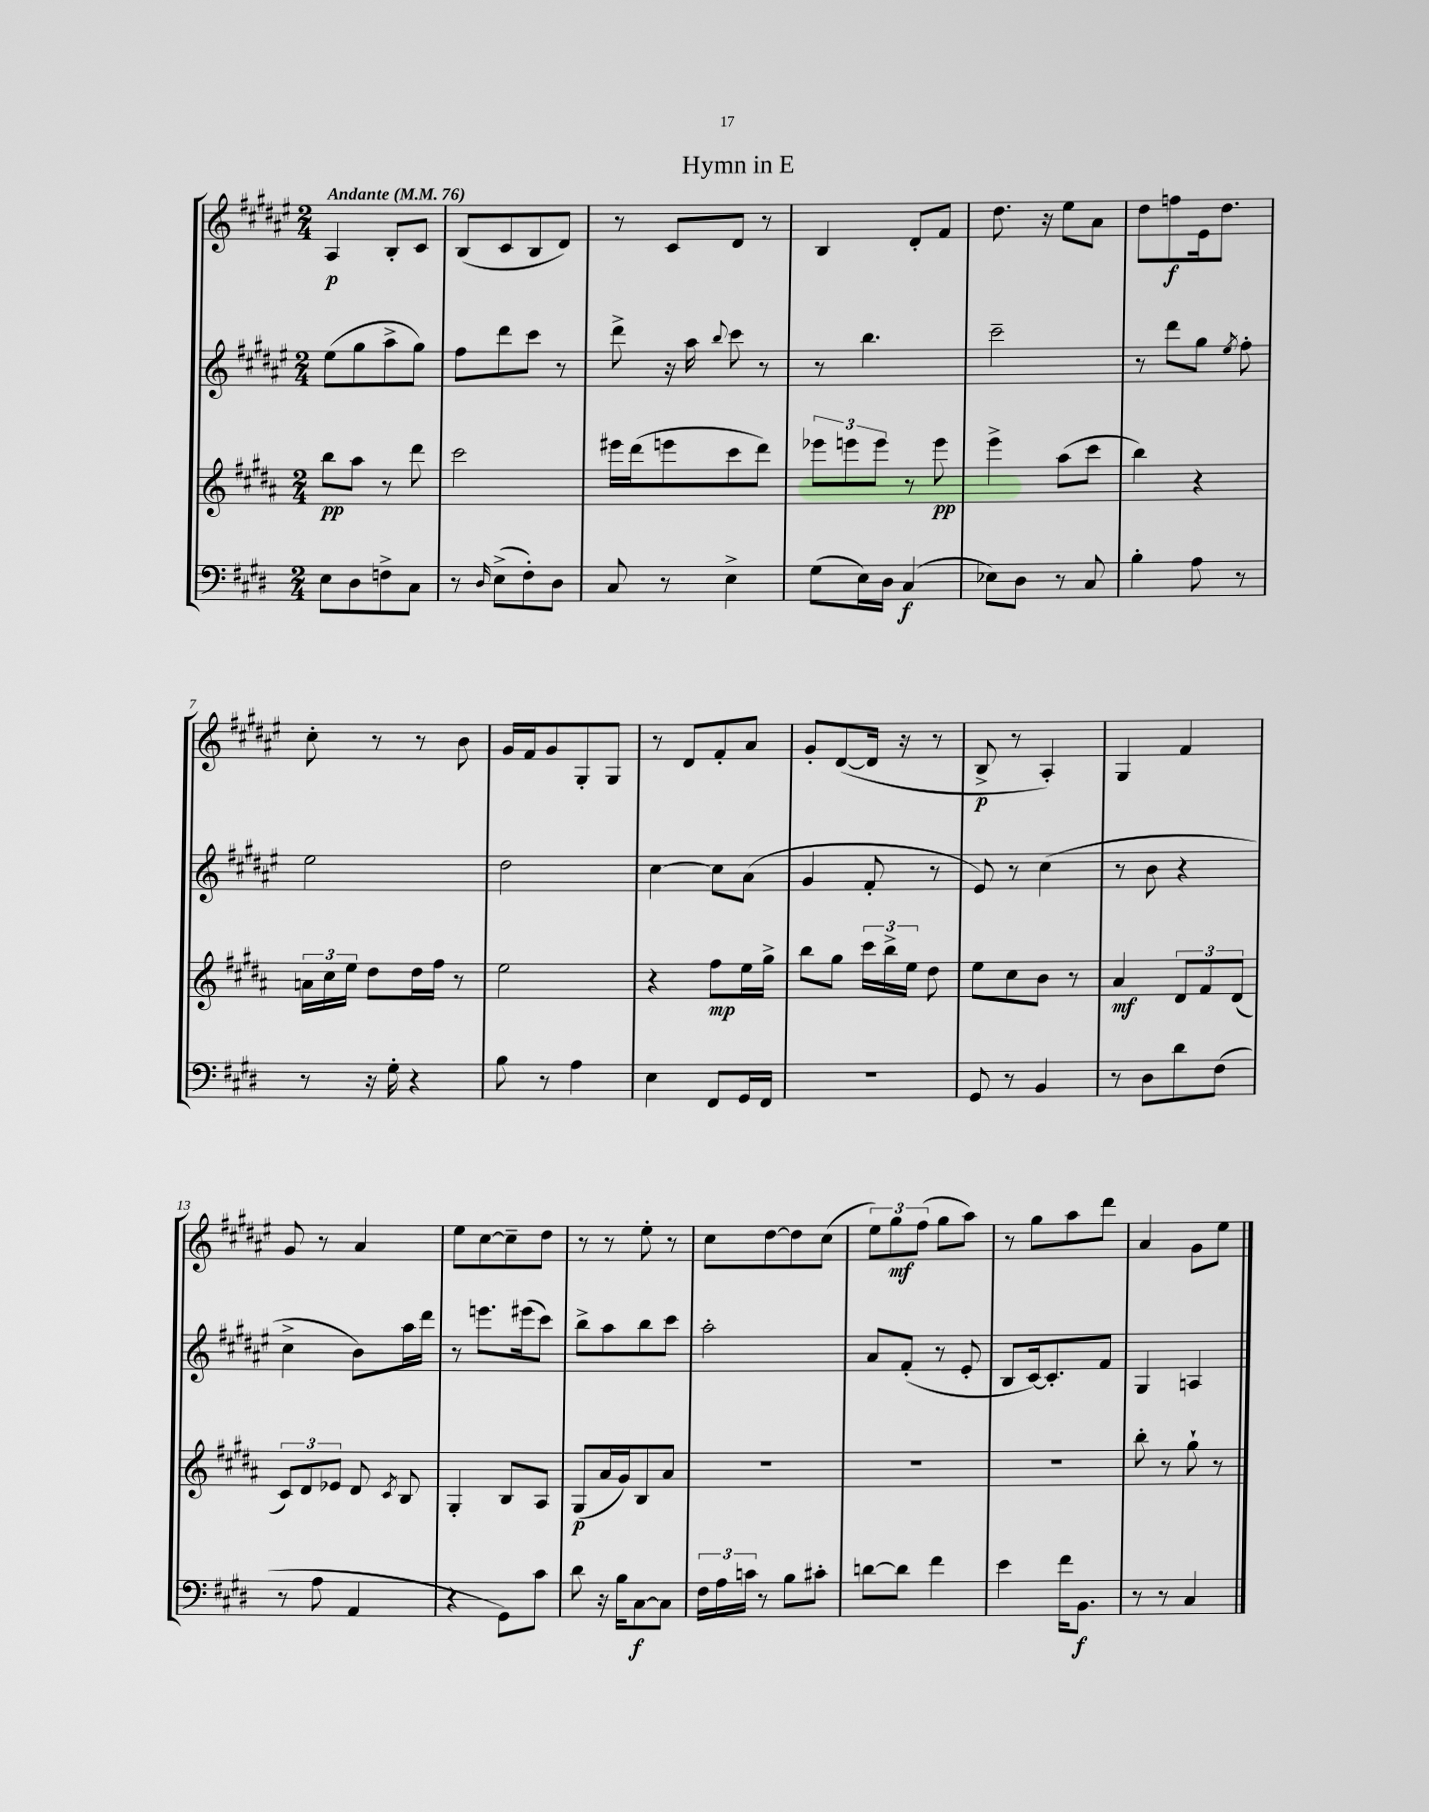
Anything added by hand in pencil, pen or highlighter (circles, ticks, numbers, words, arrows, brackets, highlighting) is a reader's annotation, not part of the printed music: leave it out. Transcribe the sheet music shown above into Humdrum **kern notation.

**kern	**dynam	**kern	**dynam	**kern	**kern	**dynam
*part4	*part4	*part3	*part3	*part2	*part1	*part1
*staff4	*staff4	*staff3	*staff3	*staff2	*staff1	*staff1
*clefF4	*	*clefG2	*	*clefG2	*clefG2	*
*k[f#c#g#d#]	*	*k[f#c#g#d#a#]	*	*k[f#c#g#d#a#e#]	*k[f#c#g#d#a#e#]	*
*M2/4	*	*M2/4	*	*M2/4	*M2/4	*
*MM76	*	*MM76	*	*MM76	*MM76	*
=1	=1	=1	=1	=1	=1	=1
!	!	!	!	!	!LO:TX:a:B:t=Andante	!
8E\L	.	8bb\L	pp	(8ee#\L	4A#/	p
8D#\	.	8aa#\J	.	8gg#\	.	.
8Fn^\	.	8r	.	8aa#^\	8B'/L	.
8C#\J	.	8ddd#\	.	8gg#\J)	8c#/J	.
=2	=2	=2	=2	=2	=2	=2
8r	.	2ccc#\	.	8ff#\L	(8B/L	.
16qqD#/	.	.	.	.	.	.
(8E^\L	.	.	.	8ddd#\	8c#/	.
8F#'\)	.	.	.	8ccc#\J	8B/	.
8D#\J	.	.	.	8r	8d#/J)	.
=3	=3	=3	=3	=3	=3	=3
8C#/	.	16eee#X\LL	.	8ddd#^\	8r	.
.	.	(16ddd#\J	.	.	.	.
8r	.	8eeen\	.	16r	8c#/L	.
.	.	.	.	16aa#\	.	.
.	.	.	.	8qqbb/	.	.
4E^\	.	8ccc#\	.	8ccc#\	8d#/J	.
.	.	8ddd#\J)	.	8r	8r	.
=4	=4	=4	=4	=4	=4	=4
(8G#\L	.	12eee-X\L	.	8r	4B/	.
.	.	12eeen\	.	.	.	.
16E\L)	.	.	.	4.bb\	.	.
.	.	12eee\J	.	.	.	.
16D#\JJ	.	.	.	.	.	.
(4C#/	f	8r	.	.	8d#'/L	.
.	.	8eee\	pp	.	8f#/J	.
=5	=5	=5	=5	=5	=5	=5
8E-X\L)	.	4eee^\	.	2ccc#~\	8.dd#\	.
8D#\J	.	.	.	.	.	.
.	.	.	.	.	16r	.
8r	.	(8aa#\L	.	.	8ee#\L	.
8C#/	.	8ccc#\J	.	.	8a#\J	.
=6	=6	=6	=6	=6	=6	=6
4B'\	.	4bb\)	.	8r	8dd#\L	.
.	.	.	.	8ddd#\L	8ffn\	f
8A\	.	4r	.	8gg#\J	16e#\k	.
.	.	.	.	.	8.dd#\J	.
.	.	.	.	8qee#/	.	.
8r	.	.	.	8ff#'\	.	.
!!LO:LB:g=z
=7	=7	=7	=7	=7	=7	=7
8r	.	24an\LL	.	2ee#\	8cc#'\	.
.	.	24cc#\	.	.	.	.
.	.	24ee\JJ	.	.	.	.
16r	.	8dd#\L	.	.	8r	.
16G#'\	.	.	.	.	.	.
4r	.	16dd#\L	.	.	8r	.
.	.	16ff#\JJ	.	.	.	.
.	.	8r	.	.	8b\	.
=8	=8	=8	=8	=8	=8	=8
8B\	.	2ee\	.	2dd#\	16g#/LL	.
.	.	.	.	.	16f#/J	.
8r	.	.	.	.	8g#/	.
4A\	.	.	.	.	8G#'/	.
.	.	.	.	.	8G#/J	.
=9	=9	=9	=9	=9	=9	=9
4E\	.	4r	.	[4cc#\	8r	.
.	.	.	.	.	8d#/L	.
8FF#/L	.	8ff#\L	mp	8cc#\L]	8f#'/	.
16GG#/L	.	16ee\L	.	(8a#\J	8a#/J	.
16FF#/JJ	.	16gg#^\JJ	.	.	.	.
=10	=10	=10	=10	=10	=10	=10
2r	.	8bb\L	.	4g#/	8g#'/L	.
.	.	8gg#\J	.	.	([8d#/	.
.	.	24ccc#\LL	.	8f#'/	16d#/Jk]	.
.	.	24bb^\	.	.	.	.
.	.	.	.	.	16r	.
.	.	24ee\JJ	.	.	.	.
.	.	8dd#\	.	8r	8r	.
=11	=11	=11	=11	=11	=11	=11
8GG#/	.	8ee\L	.	8e#/)	8B^/	p
8r	.	8cc#\	.	8r	8r	.
4BB/	.	8b\J	.	(4cc#\	4A#'/)	.
.	.	8r	.	.	.	.
=12	=12	=12	=12	=12	=12	=12
8r	.	4a#/	mf	8r	4G#/	.
8D#\L	.	.	.	8b\	.	.
8d#\	.	12d#/L	.	4r	4f#/	.
.	.	12f#/	.	.	.	.
(8F#\J	.	.	.	.	.	.
.	.	(12d#/J	.	.	.	.
!!LO:LB:g=z
=13	=13	=13	=13	=13	=13	=13
8r	.	12c#/L)	.	4cc#^\	8g#/	.
.	.	12d#/	.	.	.	.
8A\	.	.	.	.	8r	.
.	.	12e-X/J	.	.	.	.
4AA/	.	8d#/	.	8b\L)	4a#/	.
.	.	8qc#/	.	.	.	.
.	.	8B/	.	16aa#\L	.	.
.	.	.	.	16ddd#\JJ	.	.
=14	=14	=14	=14	=14	=14	=14
4r	.	4G#'/	.	8r	8ee#\L	.
.	.	.	.	8.eeen\L	[8cc#\	.
8GG#\L)	.	8B/L	.	.	8cc#~\]	.
.	.	.	.	(16eee#X\k	.	.
8c#\J	.	8A#/J	.	8ccc#\J)	8dd#\J	.
=15	=15	=15	=15	=15	=15	=15
8d#\	.	(8G#/L	p	8bb^\L	8r	.
16r	.	16a#/L	.	8aa#\	8r	.
16B\KL	.	16g#/J)	.	.	.	.
[8C#\	f	8B/	.	8bb\	8ee#'\	.
8C#\J]	.	8a#/J	.	8ccc#\J	8r	.
=16	=16	=16	=16	=16	=16	=16
24F#\LL	.	2r	.	2aa#'\	8cc#\L	.
24A\	.	.	.	.	.	.
24cn\JJ	.	.	.	.	.	.
8r	.	.	.	.	[8dd#\	.
8B\L	.	.	.	.	8dd#\]	.
8c#X'\J	.	.	.	.	(8cc#\J	.
=17	=17	=17	=17	=17	=17	=17
[8dn\L	.	2r	.	8a#/L	12ee#\L)	.
.	.	.	.	.	12gg#\	mf
8d\J]	.	.	.	(8f#'/J	.	.
.	.	.	.	.	(12ff#\J	.
4f#\	.	.	.	8r	8gg#\L	.
.	.	.	.	8e#'/	8aa#\J)	.
=18	=18	=18	=18	=18	=18	=18
4e\	.	2r	.	8B/L	8r	.
.	.	.	.	[16c#/k)	8gg#\L	.
.	.	.	.	8.c#'/]	.	.
16f#\KL	.	.	.	.	8aa#\	.
8.BB\J	f	.	.	.	.	.
.	.	.	.	8f#/J	8ddd#\J	.
=19	=19	=19	=19	=19	=19	=19
8r	.	8bb'\	.	4G#/	4a#/	.
8r	.	8r	.	.	.	.
4C#/	.	8gg#`\	.	4An/	8g#\L	.
.	.	8r	.	.	8ee#\J	.
==	==	==	==	==	==	==
*-	*-	*-	*-	*-	*-	*-
